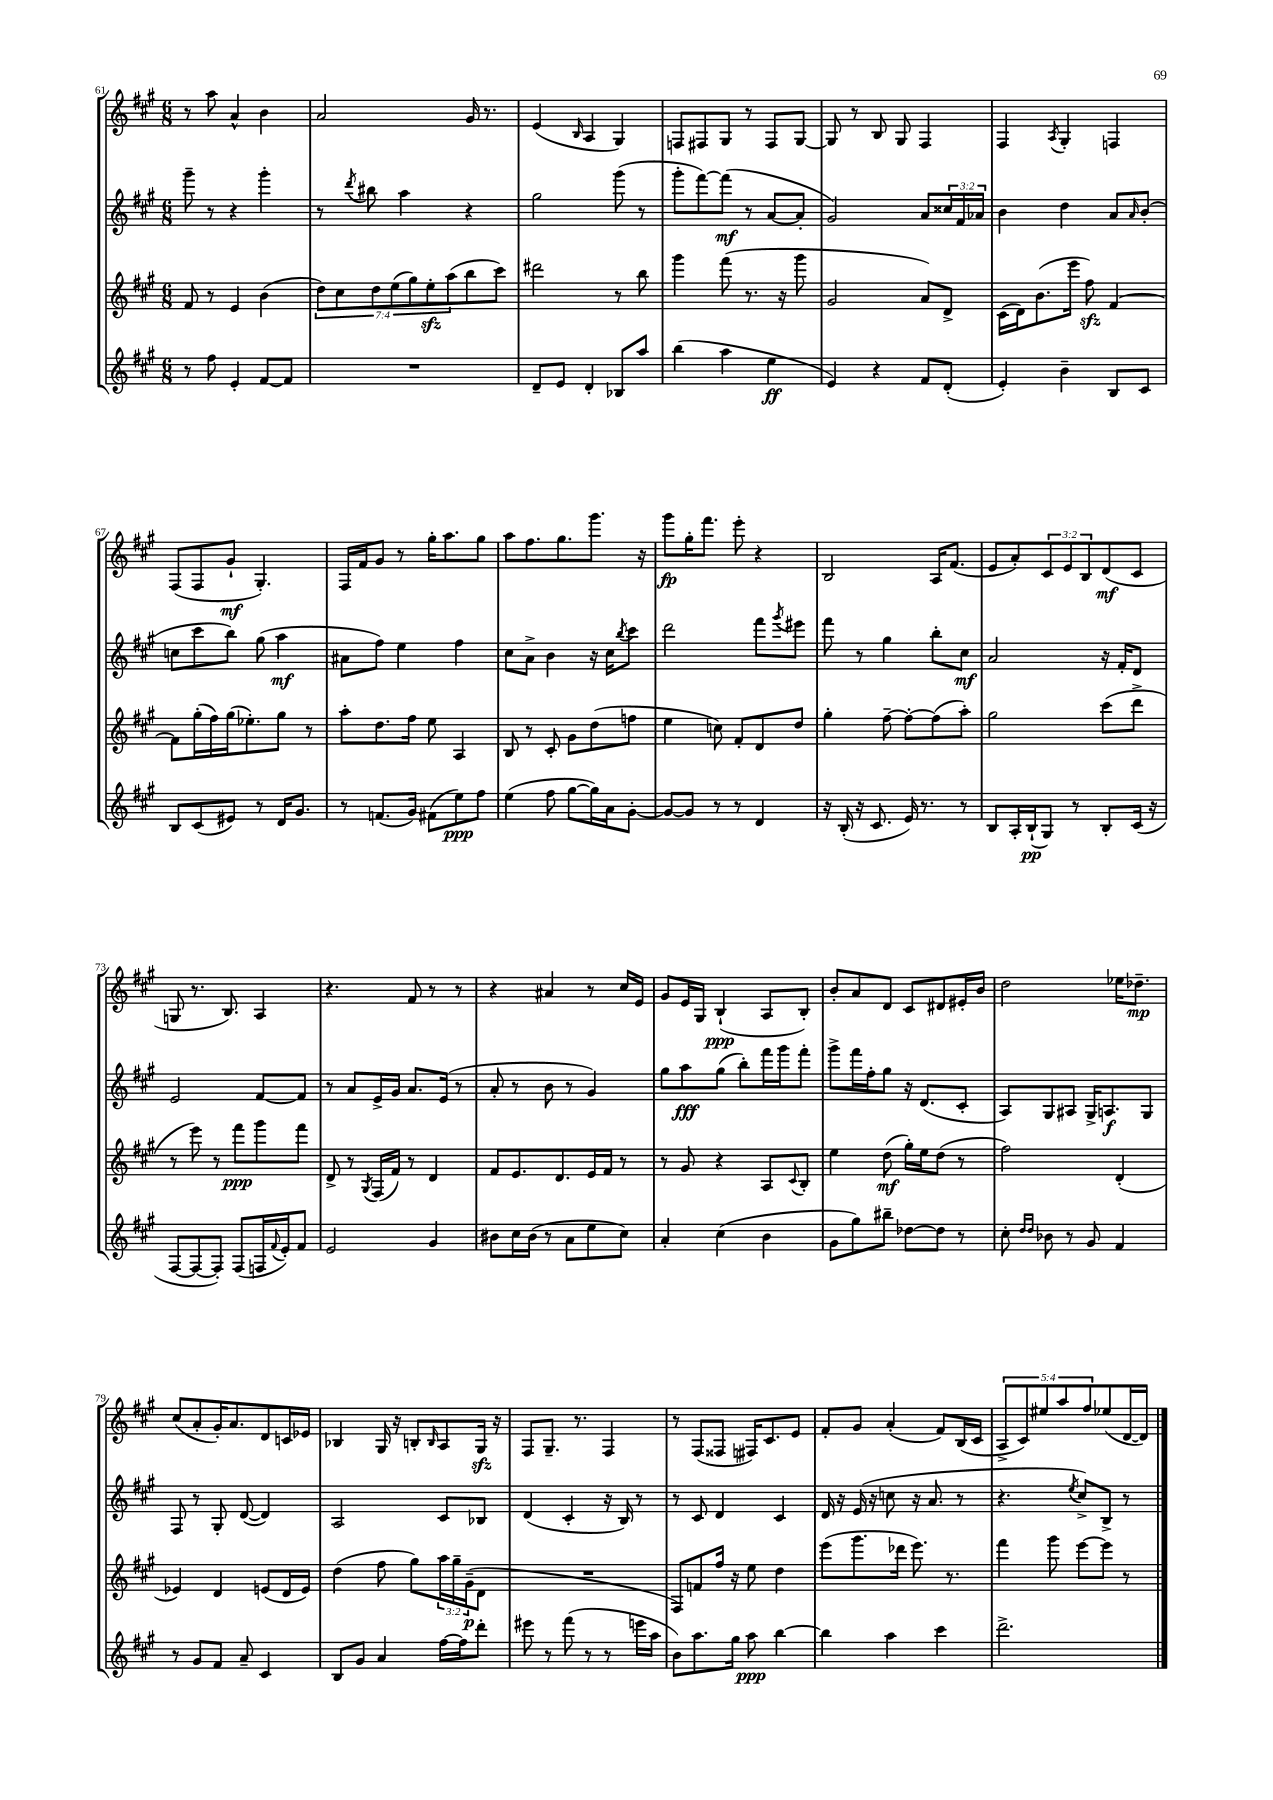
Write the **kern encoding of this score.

**kern	**dynam	**kern	**dynam	**kern	**dynam	**kern	**dynam
*part4	*part4	*part3	*part3	*part2	*part2	*part1	*part1
*staff4	*staff4	*staff3	*staff3	*staff2	*staff2	*staff1	*staff1
*clefG2	*	*clefG2	*	*clefG2	*	*clefG2	*
*k[f#c#g#]	*	*k[f#c#g#]	*	*k[f#c#g#]	*	*k[f#c#g#]	*
*M6/8	*	*M6/8	*	*M6/8	*	*M6/8	*
=61	=61	=61	=61	=61	=61	=61	=61
8r	.	8f#/	.	8ggg#~\	.	8r	.
8ff#\	.	8r	.	8r	.	8aa\	.
4e'/	.	4e/	.	4r	.	4a^^/	.
[8f#/L	.	(4b\	.	4ggg#'\	.	4b\	.
8f#/J]	.	.	.	.	.	.	.
=62	=62	=62	=62	=62	=62	=62	=62
2.r	.	14dd\L)	.	8r	.	2a/	.
.	.	14cc#\	.	.	.	.	.
.	.	.	.	8qddd/	.	.	.
.	.	.	.	8bb#X\	.	.	.
.	.	14dd\	.	.	.	.	.
.	.	(14ee\	.	.	.	.	.
.	.	.	.	4aa\	.	.	.
.	.	14gg#\)	.	.	.	.	.
.	.	14eezz'\	.	.	.	.	.
.	.	(14aa\	.	.	.	.	.
.	.	8bb\	.	4r	.	16g#/	.
.	.	.	.	.	.	8.r	.
.	.	8ccc#\J)	.	.	.	.	.
=63	=63	=63	=63	=63	=63	=63	=63
8d~/L	.	2ddd#X\	.	2gg#\	.	(4e/	.
8e/J	.	.	.	.	.	.	.
.	.	.	.	.	.	16qqB/	.
4d'/	.	.	.	.	.	4A/	.
8B-X/L	.	8r	.	(8ggg#\	.	4G#/)	.
8aa/J	.	8bb\	.	8r	.	.	.
=64	=64	=64	=64	=64	=64	=64	=64
(4bb\	.	4ggg#\	.	8ggg#'\L	.	8Fn/L	.
.	.	.	.	[8fff#\)	.	8F#X/	.
4aa\	.	(8fff#\	.	(8fff#\J]	mf	8G#/J	.
.	.	8.r	.	8r	.	8r	.
4ee\	ff	.	.	[8a/L	.	8F#/L	.
.	.	16r	.	.	.	.	.
.	.	8ggg#\	.	8a'/J]	.	[8G#/J	.
=65	=65	=65	=65	=65	=65	=65	=65
4e/)	.	2g#/	.	2g#/)	.	8G#/]	.
.	.	.	.	.	.	8r	.
4r	.	.	.	.	.	8B/	.
.	.	.	.	.	.	8G#/	.
8f#/L	.	8a/L)	.	8a/L	.	4F#/	.
(8d'/J	.	8d^/J	.	24cc##X/L	.	.	.
.	.	.	.	24f#/	.	.	.
.	.	.	.	24a-X/JJ	.	.	.
=66	=66	=66	=66	=66	=66	=66	=66
4e'/)	.	(16c#\LL	.	4b\	.	4F#/	.
.	.	16d\J)	.	.	.	.	.
.	.	(8.b\	.	.	.	.	.
.	.	.	.	.	.	8qA/	.
4b~\	.	.	.	4dd\	.	4G#'/	.
.	.	16eee\Jk	.	.	.	.	.
.	.	8ff#zz\)	.	.	.	.	.
8B/L	.	[4f#/	.	8a/L	.	4Fn/	.
.	.	.	.	16qqa/	.	.	.
8c#/J	.	.	.	(8b'/J	.	.	.
!!LO:LB:g=z
=67	=67	=67	=67	=67	=67	=67	=67
8B/L	.	8f#\L]	.	8ccn\L	.	(8F#/L	.
(8c#/	.	(16gg#'\L	.	8ccc#\	.	8F#/	.
.	.	16ff#\)	.	.	.	.	.
8e#X/J)	.	(16gg#\J	.	8bb\J)	.	8g#`/J	mf
.	.	8.ee-X'\)	.	.	.	.	.
8r	.	.	.	(8gg#\	.	4.G#'/)	.
16d/KL	.	8gg#\J	.	4aa\	mf	.	.
8.g#/J	.	.	.	.	.	.	.
.	.	8r	.	.	.	.	.
=68	=68	=68	=68	=68	=68	=68	=68
8r	.	8aa'\L	.	8a#X\L	.	16F#/LL	.
.	.	.	.	.	.	16f#/J	.
(8.fn/L	.	8.dd\	.	8ff#\J)	.	8g#/J	.
.	.	.	.	4ee\	.	8r	.
16g#/Jk)	.	16ff#\Jk	.	.	.	.	.
(8f#X\L	.	8ee\	.	.	.	16gg#'\KL	.
.	.	.	.	.	.	8.aa\	.
8ee\)	ppp	4A/	.	4ff#\	.	.	.
8ff#\J	.	.	.	.	.	8gg#\J	.
=69	=69	=69	=69	=69	=69	=69	=69
(4ee\	.	8B/	.	8cc#\L	.	8aa\L	.
.	.	8r	.	8a^\J	.	8.ff#\	.
8ff#\	.	8c#'/	.	4b\	.	.	.
.	.	.	.	.	.	8.gg#\	.
[8gg#\L	.	8g#\L	.	.	.	.	.
16gg#\L])	.	(8dd\	.	16r	.	8.ggg#\J	.
16a\J	.	.	.	16cc#\KL	.	.	.
.	.	.	.	8qbb/	.	.	.
[8g#'\J	.	8ffn\J	.	8ccc#\J	.	.	.
.	.	.	.	.	.	16r	.
=70	=70	=70	=70	=70	=70	=70	=70
8g#/L_	.	4ee\	.	2ddd\	.	8ggg#\L	fp
8g#/J]	.	.	.	.	.	16gg#'\K	.
.	.	.	.	.	.	8.fff#\J	.
8r	.	8ccn\)	.	.	.	.	.
8r	.	8f#'/L	.	.	.	8eee'\	.
4d/	.	8d/	.	8fff#\L	.	4r	.
.	.	.	.	8qggg#/	.	.	.
.	.	8dd/J	.	8eee#X\J	.	.	.
=71	=71	=71	=71	=71	=71	=71	=71
16r	.	4gg#'\	.	8fff#\	.	2B/	.
(16B'/	.	.	.	.	.	.	.
16r	.	.	.	8r	.	.	.
8.c#/	.	.	.	.	.	.	.
.	.	[8ff#~\	.	4gg#\	.	.	.
16e/)	.	8ff#'\L_	.	.	.	.	.
8.r	.	.	.	.	.	.	.
.	.	(8ff#\]	.	8bb'\L	.	16A/KL	.
.	.	.	.	.	.	(8.f#/J	.
8r	.	8aa'\J)	.	8cc#\J	mf	.	.
=72	=72	=72	=72	=72	=72	=72	=72
8B/L	.	2gg#\	.	2a/	.	8e/L	.
16A'/L	.	.	.	.	.	8a'/)	.
(16B`/J	pp	.	.	.	.	.	.
8G#/J)	.	.	.	.	.	12c#/	.
.	.	.	.	.	.	12e/	.
8r	.	.	.	.	.	.	.
.	.	.	.	.	.	12B/	.
8B'/L	.	(8ccc#\L	.	16r	.	(8d/	mf
.	.	.	.	16f#'/KL	.	.	.
(16c#/Jk	.	8ddd^\J	.	8d/J	.	8c#/J	.
16r	.	.	.	.	.	.	.
!!LO:LB:g=z
=73	=73	=73	=73	=73	=73	=73	=73
[8F#/L	.	8r	.	2e/	.	8Gn/	.
8F#/_	.	8eee\)	.	.	.	8.r	.
8F#'/J])	.	8r	.	.	.	.	.
.	.	.	.	.	.	8.B/)	.
(8F#/L	.	8fff#\L	ppp	.	.	.	.
16Fn/L	.	8ggg#\	.	[8f#/L	.	4A/	.
8qqf#/	.	.	.	.	.	.	.
16e'/J)	.	.	.	.	.	.	.
8f#/J	.	8fff#\J	.	8f#/J]	.	.	.
=74	=74	=74	=74	=74	=74	=74	=74
2e/	.	8d^/	.	8r	.	4.r	.
.	.	8r	.	8a/L	.	.	.
.	.	8qG#/	.	.	.	.	.
.	.	(16F#/LL	.	16e^/L	.	.	.
.	.	16f#/JJ)	.	16g#/JJ	.	.	.
.	.	8r	.	8.a/L	.	8f#/	.
4g#/	.	4d/	.	.	.	8r	.
.	.	.	.	(16e/Jk	.	.	.
.	.	.	.	8r	.	8r	.
=75	=75	=75	=75	=75	=75	=75	=75
8b#X\L	.	8f#/L	.	8a'/	.	4r	.
16cc#\L	.	8.e/	.	8r	.	.	.
(16b#\JJ	.	.	.	.	.	.	.
8r	.	.	.	8b\	.	4a#X/	.
.	.	8.d/	.	.	.	.	.
8a\L	.	.	.	8r	.	.	.
8ee\	.	16e/L	.	4g#/)	.	8r	.
.	.	16f#/JJ	.	.	.	.	.
8cc#\J)	.	8r	.	.	.	16cc#/LL	.
.	.	.	.	.	.	16e/JJ	.
=76	=76	=76	=76	=76	=76	=76	=76
4a'/	.	8r	.	8gg#\L	.	8g#/L	.
.	.	8g#/	.	8aa\	fff	16e/L	.
.	.	.	.	.	.	16G#/JJ	.
(4cc#\	.	4r	.	(8gg#\J	.	(4B`/	ppp
.	.	.	.	8bb'\L)	.	.	.
4b\	.	8A/L	.	16fff#\L	.	8A/L	.
.	.	.	.	16ggg#\J	.	.	.
.	.	8qqc#/	.	.	.	.	.
.	.	8B'/J	.	8fff#'\J	.	8B'/J)	.
=77	=77	=77	=77	=77	=77	=77	=77
8g#\L	.	4ee\	.	8ggg#^\L	.	8b'/L	.
8gg#\)	.	.	.	16fff#\L	.	8a/	.
.	.	.	.	16ff#'\J	.	.	.
8bb#X~\J	.	(8dd\	mf	8gg#\J	.	8d/J	.
[8dd-X\L	.	16gg#'\LL)	.	16r	.	8c#/L	.
.	.	16ee\J	.	(8.d/L	.	.	.
8dd-\J]	.	(8dd\J	.	.	.	8d#X/	.
8r	.	8r	.	8c#'/J	.	16e#X'/L	.
.	.	.	.	.	.	16b/JJ	.
=78	=78	=78	=78	=78	=78	=78	=78
8cc#'\	.	2ff#\)	.	8A/L)	.	2dd\	.
16qqdd/LL	.	.	.	.	.	.	.
16qqdd/JJ	.	.	.	.	.	.	.
8b-X\	.	.	.	8G#/	.	.	.
8r	.	.	.	8A#X/J	.	.	.
8g#/	.	.	.	16G#^/KL	.	.	.
.	.	.	.	8.An/	f	.	.
4f#/	.	(4d'/	.	.	.	16ee-X\KL	.
.	.	.	.	.	.	8.dd-X~\J	mp
.	.	.	.	8G#/J	.	.	.
!!LO:LB:g=z
=79	=79	=79	=79	=79	=79	=79	=79
8r	.	4e-X/)	.	8F#/	.	(8cc#/L	.
8g#/L	.	.	.	8r	.	8a'/	.
8f#/J	.	4d/	.	8G#'/	.	16g#'/K)	.
.	.	.	.	.	.	8.a/	.
8a~/	.	.	.	([8d/	.	.	.
4c#/	.	(8en/L	.	4d/])	.	8d/	.
.	.	16d/L	.	.	.	16cn/L	.
.	.	16e/JJ)	.	.	.	16e-X/JJ	.
=80	=80	=80	=80	=80	=80	=80	=80
8B/L	.	(4dd\	.	2A/	.	4B-X/	.
8g#/J	.	.	.	.	.	.	.
4a/	.	8ff#\	.	.	.	16G#/	.
.	.	.	.	.	.	16r	.
.	.	8gg#\L)	.	.	.	8Bn'/L	.
.	.	.	.	.	.	16qqB/	.
[16ff#\LL	.	24aa\L	.	8c#/L	.	8A/	.
.	.	24gg#~\	.	.	.	.	.
16ff#\J]	.	.	.	.	.	.	.
.	.	(24g#~\J	p	.	.	.	.
8ddd'\J	.	8d\J	.	8B-X/J	.	16G#zz/Jk	.
.	.	.	.	.	.	16r	.
=81	=81	=81	=81	=81	=81	=81	=81
8eee#X\	.	2.r	.	(4d/	.	8F#/L	.
8r	.	.	.	.	.	8.G#~/J	.
(8fff#\	.	.	.	4c#'/	.	.	.
.	.	.	.	.	.	8.r	.
8r	.	.	.	.	.	.	.
8r	.	.	.	16r	.	4F#/	.
.	.	.	.	16B/)	.	.	.
16eeen\LL	.	.	.	8r	.	.	.
16aa\JJ	.	.	.	.	.	.	.
=82	=82	=82	=82	=82	=82	=82	=82
8b\L)	.	8F#/L)	.	8r	.	8r	.
8.aa\	.	8fn/	.	8c#/	.	(8F#/L	.
.	.	16ff#/Jk	.	4d/	.	8F##X/J	.
16gg#\Jk	.	16r	.	.	.	.	.
8aa\	ppp	8ee\	.	.	.	16F#X/KL)	.
.	.	.	.	.	.	8.c#/	.
[4bb\	.	4dd\	.	4c#/	.	.	.
.	.	.	.	.	.	8e/J	.
=83	=83	=83	=83	=83	=83	=83	=83
4bb\]	.	(8eee\L	.	16d/	.	8f#'/L	.
.	.	.	.	16r	.	.	.
.	.	8.ggg#\	.	(16e/	.	8g#/J	.
.	.	.	.	16r	.	.	.
4aa\	.	.	.	8ccn\	.	(4a'/	.
.	.	16ddd-X\Jk	.	.	.	.	.
.	.	8.eee\)	.	16r	.	.	.
.	.	.	.	8.a/	.	.	.
4ccc#\	.	.	.	.	.	8f#/L)	.
.	.	8.r	.	.	.	.	.
.	.	.	.	8r	.	(16B/L	.
.	.	.	.	.	.	16c#/JJ	.
=84	=84	=84	=84	=84	=84	=84	=84
2.ddd^\	.	4fff#\	.	4.r	.	10A^/L	.
.	.	.	.	.	.	10c#/)	.
.	.	.	.	.	.	10ee#X/	.
.	.	8ggg#\	.	.	.	.	.
.	.	.	.	.	.	10aa/	.
.	.	.	.	8qee/	.	.	.
.	.	[8eee\L	.	8cc#^/L)	.	.	.
.	.	.	.	.	.	10ff#/	.
.	.	8eee\J]	.	8B^/J	.	(8ee-X/	.
.	.	8r	.	8r	.	[16d/L	.
.	.	.	.	.	.	16d/JJ])	.
==	==	==	==	==	==	==	==
*-	*-	*-	*-	*-	*-	*-	*-
